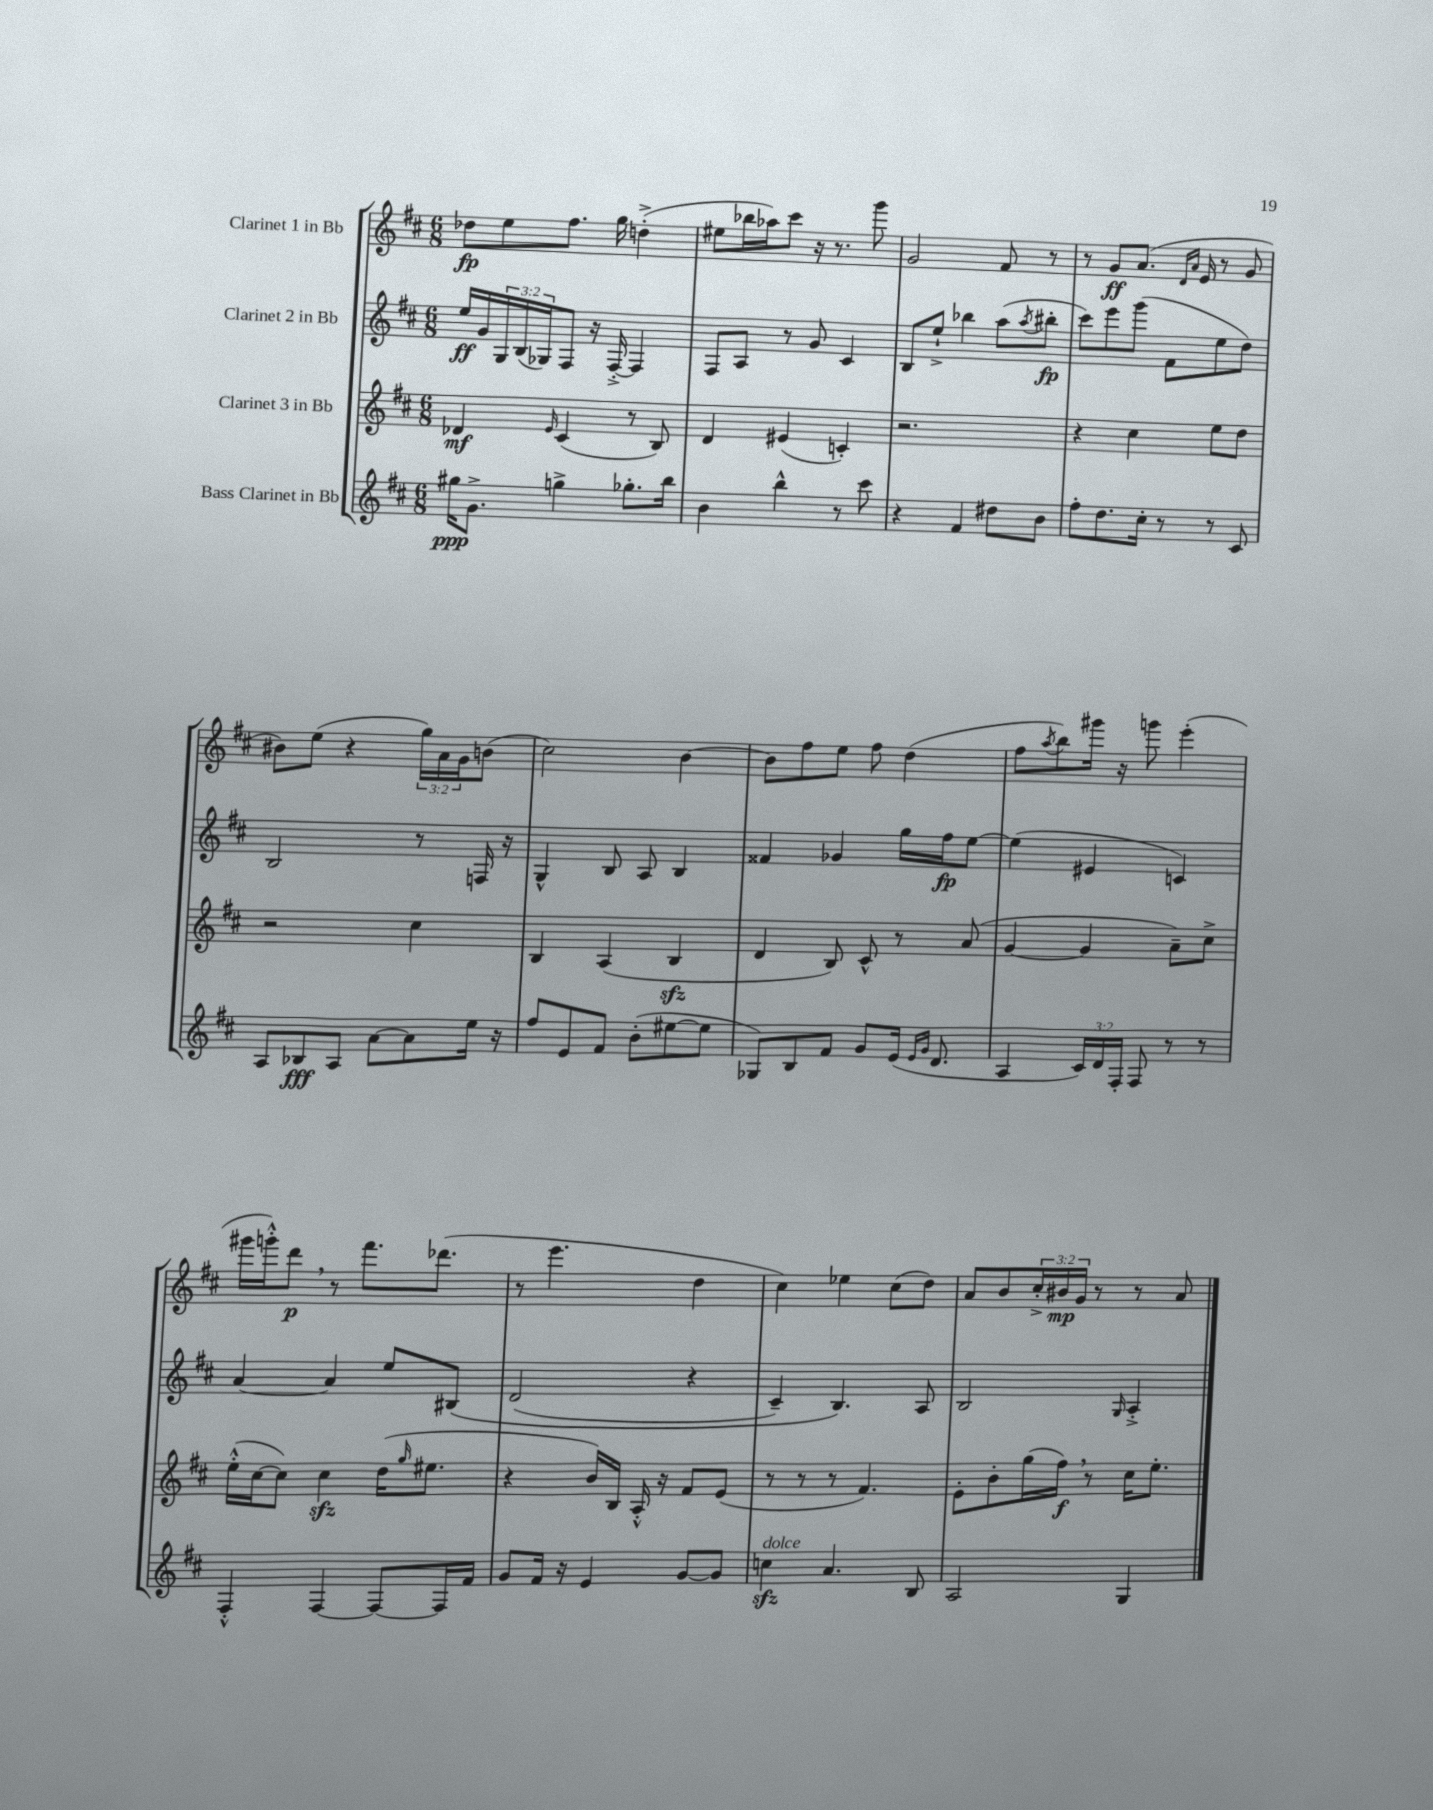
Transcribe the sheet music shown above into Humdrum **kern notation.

**kern	**kern	**kern	**kern
*staff4	*staff3	*staff2	*staff1
*clefG2	*clefG2	*clefG2	*clefG2
*k[f#c#]	*k[f#c#]	*k[f#c#]	*k[f#c#]
*M6/8	*M6/8	*M6/8	*M6/8
16gg#	4d-	16ee	8dd-
8.g^	.	16g	.
.	.	24G	8ee
.	.	(24B	.
.	.	24G-)	.
.	16qqe	.	.
4gg^	(4c#	8F#	8.ff#
.	.	16r	.
.	.	[16F#'^	16gg
8.gg-'	8r	4F#]	(4dd'^
.	8B)	.	.
16bb	.	.	.
=	=	=	=
4b	4d	8F#	8ee#
.	.	8A	16bb-
.	.	.	16aa-)
4bb^^	(4e#	8r	8ccc#
.	.	8g	16r
.	.	.	8.r
8r	4c')	4c#	.
8ccc#	.	.	8ggg
=	=	=	=
4r	2.r	8B	2g
.	.	8ee`^	.
4f#	.	4bb-	.
8dd#	.	(8aa	8f#
.	.	8qaa	.
8b	.	8bb#'	8r
=	=	=	=
8ff#'	4r	8ccc#)	8r
8.dd	.	8eee	8g
.	4cc#	(8ggg	(8.a
16cc#'	.	.	.
8r	.	8f#	.
.	.	.	16qqd
.	.	.	16qqa
.	.	.	16e
8r	8ee	8ee	8r
8c#	8dd	8dd)	8g
=	=	=	=
8A	2r	2B	8b#)
8B-	.	.	(8ee
8A	.	.	4r
[8a	.	.	.
8a]	4cc#	8r	24gg)
.	.	.	24a
.	.	.	24g
16ee	.	16F	(8b
16r	.	16r	.
=	=	=	=
8ff#	4B	4G^^	2cc#)
8e	.	.	.
8f#	(4A	8B	.
(8b'	.	8A	.
[8ee#	4B	4B	[4b
8ee#]	.	.	.
=	=	=	=
8G-)	4d	4f##	8b]
8B	.	.	8ff#
8f#	8B)	4g-	8ee
8g	8c#^^	.	8ff#
(16e	8r	16gg	(4dd
16qqe	.	.	.
16qqg	.	.	.
8.d	.	16ff#	.
.	(8a	[8ee	.
=	=	=	=
4A	[4g	(4ee]	8ff#
.	.	.	8qaa
.	.	.	8bb)
24c#)	4g]	4e#	16ggg#
24d	.	.	.
.	.	.	16r
24F#'	.	.	.
8F#	.	.	8ggg
8r	8a~)	4c)	(4eee'
8r	8cc#^	.	.
=	=	=	=
4F#'^^	(16ee'^^	[4a	16ggg#
.	[16cc#	.	16ggg'^^)
.	8cc#])	.	8ddd
[4F#	4cc#	4a]	8r
.	.	.	8.fff#
8F#_	(16dd	8ee	.
.	16qqgg	.	.
.	8.ee#	.	(8.ddd-
16F#]	.	&(8B#	.
16f#	.	.	.
=	=	=	=
8g	4r	(2d	8r
16f#	.	.	4.eee
16r	.	.	.
4e	16b)	.	.
.	16B	.	.
.	16A'^^	.	.
.	16r	.	.
[8g	8f#	4r	4dd
8g]	(8e	.	.
=	=	=	=
4cc	8r	4c#~)	4cc#)
.	8r	.	.
4.a	8r	4.B&)	4ee-
.	4.f#)	.	.
.	.	.	(8cc#
8B	.	8A	8dd)
=	=	=	=
2A	8e'	2B	8a
.	8b'	.	8b
.	(16gg	.	24cc#'^
.	.	.	24b#
.	16ff#)	.	.
.	.	.	24g
.	8r	.	8r
.	.	16qqG	.
4G	16cc#	4A'^	8r
.	8.ee'	.	.
.	.	.	8a
==	==	==	==
*-	*-	*-	*-
